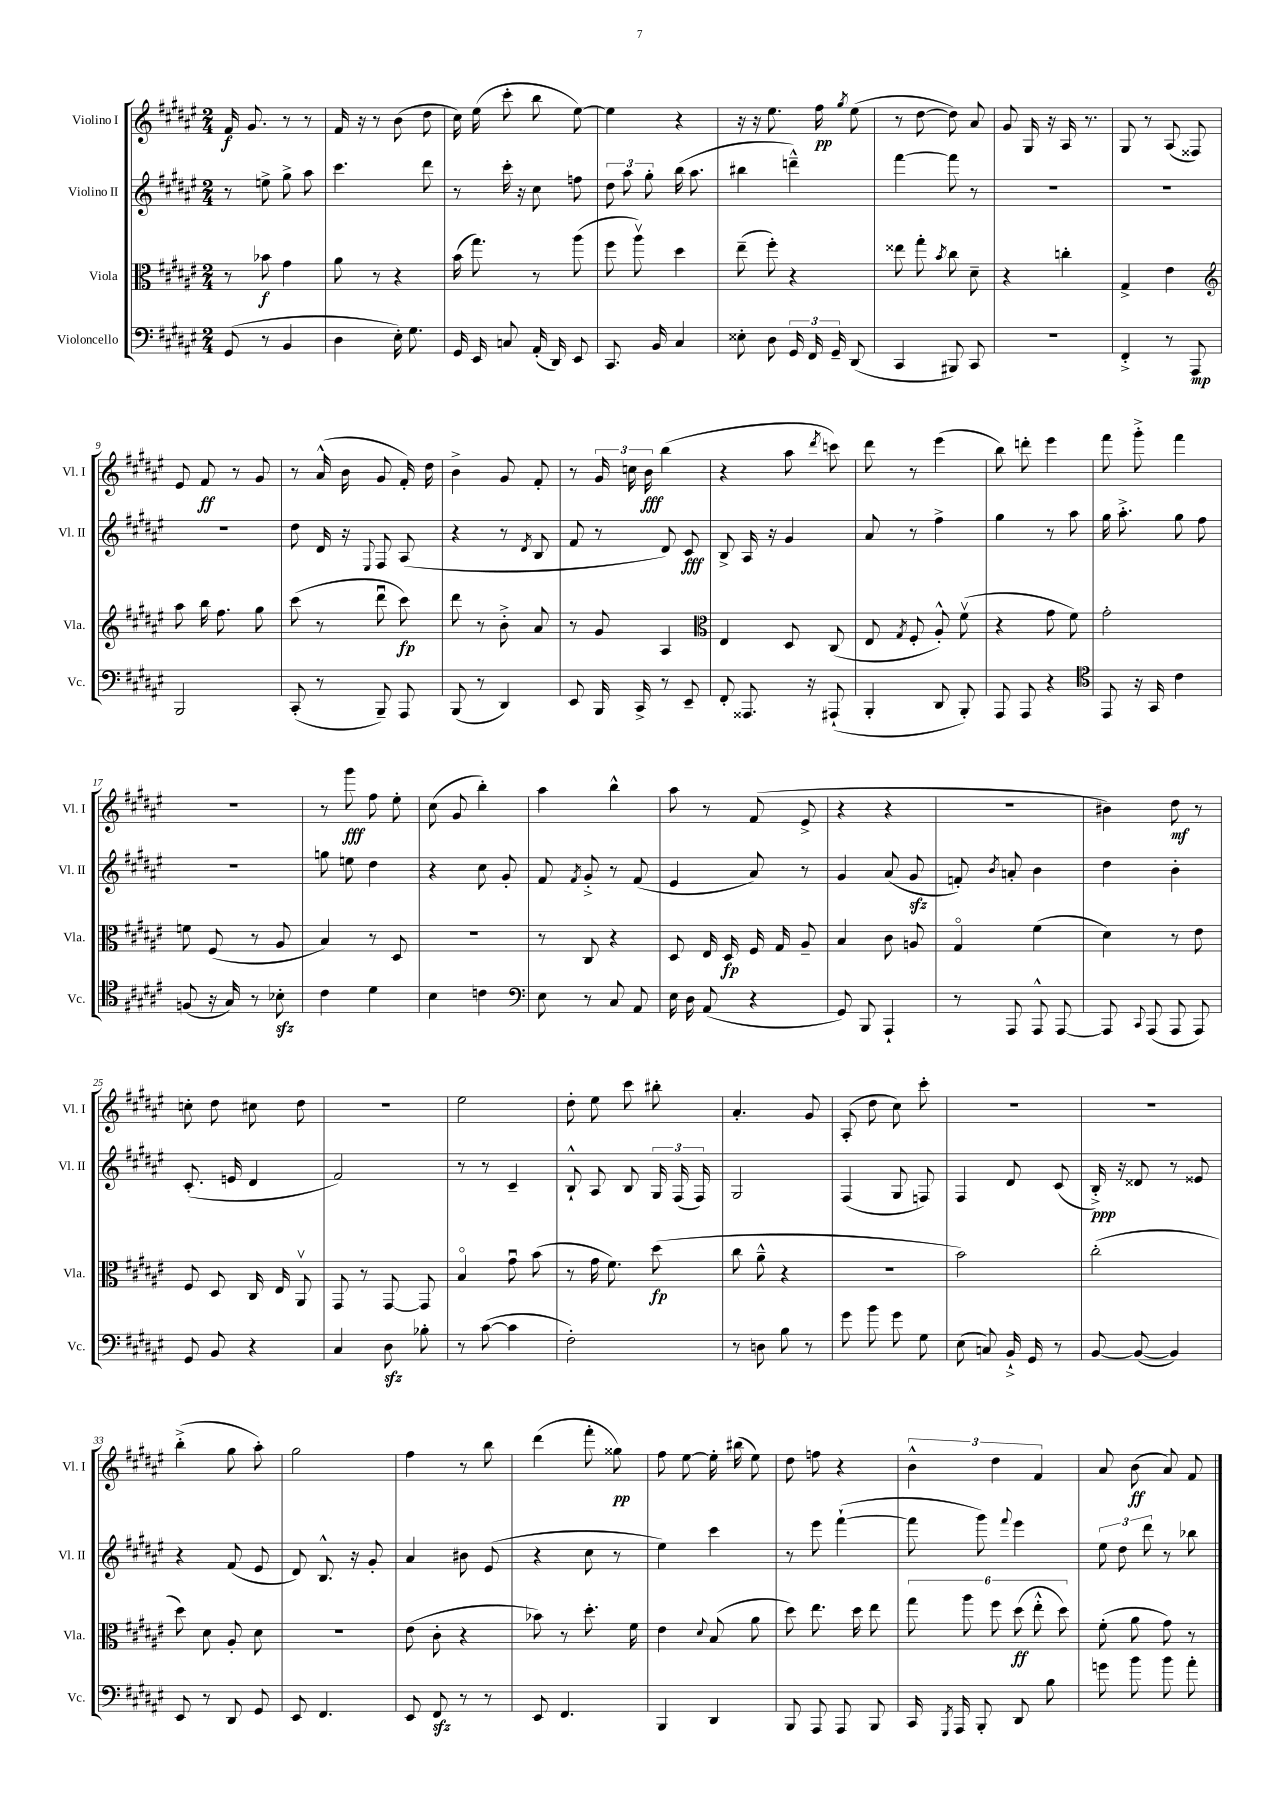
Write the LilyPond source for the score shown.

<<
\new StaffGroup <<
\new Staff = "s0" \with { instrumentName = "Violino I" shortInstrumentName = "Vl. I" } {
    \clef treble \key fis \major \numericTimeSignature \time 2/4
    \autoBeamOff fis'16\f gis'8. r8 r8 |
    fis'16 r16 r8 b'8( dis''8 |
    cis''16) eis''16( cis'''8-. b''8 eis''8~) |
    eis''4 r4 |
    r16 r16 eis''8. fis''16\pp \acciaccatura { gis''8 } eis''8( |
    r8 dis''8~ dis''8) ais'8 |
    gis'8 gis16 r16 ais16 r8. |
    gis8 r8 ais8( fisis8) |
    eis'8 fis'8\ff r8 gis'8 |
    r8 ais'16-^( b'16 gis'8 fis'16-.) dis''16 |
    b'4-> gis'8 fis'8-. |
    r8 \tuplet 3/2 { gis'16 c''16 b'16\fff } b''4( |
    r4 ais''8 \acciaccatura { dis'''8 } c'''8) |
    dis'''8 r8 eis'''4( |
    b''8) d'''8-. eis'''4 |
    fis'''8 gis'''8-.-> fis'''4 |
    R2 |
    r8 gis'''8\fff fis''8 eis''8-. |
    cis''8( gis'8 b''4-.) |
    ais''4 b''4-^ |
    ais''8 r8 fis'8( eis'8-> |
    r4 r4 |
    r2 |
    bis'4) dis''8\mf r8 |
    c''8-. dis''8 cis''8 dis''8 |
    r2 |
    eis''2 |
    dis''8-. eis''8 cis'''8 bis''8-. |
    ais'4.-. gis'8 |
    ais8-.( dis''8 cis''8) cis'''8-. |
    R2 |
    r2 |
    b''4-.->( gis''8 ais''8-.) |
    gis''2 |
    fis''4 r8 b''8 |
    dis'''4( fis'''8-. gisis''8\pp) |
    fis''8 eis''8~ eis''16-. bis''16( eis''8) |
    dis''8 f''8 r4 |
    \tuplet 3/2 { b'4-^ dis''4 fis'4 } |
    ais'8 b'8\ff( ais'8) fis'8 \bar "|." |
}
\new Staff = "s1" \with { instrumentName = "Violino II" shortInstrumentName = "Vl. II" } {
    \clef treble \key fis \major \numericTimeSignature \time 2/4
    \autoBeamOff r8 e''8-> gis''8-> ais''8 |
    cis'''4. dis'''8 |
    r8 cis'''16-. r16 cis''8 f''8 |
    \tuplet 3/2 { dis''8 ais''8 gis''8-. } b''16( ais''8. |
    bis''4 d'''4---^) |
    fis'''4~ fis'''8 r8 |
    R2 |
    R2 |
    R2 |
    dis''8 dis'16 r16 \appoggiatura { eis8 } fis8 ais8( |
    r4 r8 \acciaccatura { dis'8 } b8 |
    fis'8 r8 dis'8) cis'8\fff |
    b8-> ais16 r16 gis'4 |
    ais'8 r8 fis''4-> |
    gis''4 r8 ais''8 |
    gis''16 ais''8.-.-> gis''8 fis''8 |
    R2 |
    g''8 e''8 dis''4 |
    r4 cis''8 gis'8-. |
    fis'8 \acciaccatura { fis'8 } gis'8-.-> r8 fis'8( |
    eis'4 ais'8) r8 |
    gis'4 ais'8( gis'8\sfz |
    f'8-.) \acciaccatura { b'8 } a'8-. b'4 |
    dis''4 b'4-. |
    cis'8.-.( e'16 dis'4 |
    fis'2) |
    r8 r8 cis'4-- |
    b8-!-^ ais8 b8 \tuplet 3/2 { gis16 fis16( fis16) } |
    gis2 |
    fis4( gis8 f8) |
    fis4 dis'8 cis'8( |
    b16-.->\ppp) r16 disis'8 r8 eisis'8 |
    r4 fis'8( eis'8 |
    dis'8) b8.-^ r16 gis'8-. |
    ais'4 bis'8 eis'8( |
    r4 cis''8 r8 |
    eis''4) cis'''4 |
    r8 eis'''8 fis'''4~-!( |
    fis'''8 gis'''8) \appoggiatura { fis'''8 } eis'''4 |
    \tuplet 3/2 { eis''8 dis''8 dis'''8 } r8 bes''8 \bar "|." |
}
\new Staff = "s2" \with { instrumentName = "Viola" shortInstrumentName = "Vla." } {
    \clef alto \key fis \major \numericTimeSignature \time 2/4
    \autoBeamOff r8 bes'8\f gis'4 |
    ais'8 r8 r4 |
    b'16( gis''8.) r8 ais''8( |
    fis''8 ais''8\upbow) dis''4 |
    eis''8--( fis''8-.) r4 |
    eisis''8 gis''8-. \acciaccatura { b'8 } cis''8 dis'8-- |
    r4 c''4-. |
    gis4-> eis'4 |
    \clef treble ais''8 b''16 fis''8. gis''8 |
    cis'''8( r8 dis'''8\downbow cis'''8\fp) |
    dis'''8 r8 b'8-.-> ais'8 |
    r8 gis'8 ais4 |
    \clef alto eis4 dis8 cis8( |
    eis8 \acciaccatura { gis8 } fis8-. ais8-.-^) fis'8\upbow( |
    r4 gis'8 fis'8) |
    gis'2-. |
    f'8 fis8( r8 ais8 |
    b4) r8 dis8 |
    R2 |
    r8 cis8 r4 |
    dis8 eis16 dis16\fp fis16 gis16 ais8-- |
    b4 cis'8 a8 |
    gis4\flageolet fis'4( |
    dis'4) r8 eis'8 |
    fis8 dis8 cis16 eis16 ais,8\upbow |
    gis,8 r8 gis,8~ gis,8 |
    b4\flageolet gis'8\downbow b'8( |
    r8 gis'16 fis'8.) dis''8\fp( |
    cis''8 ais'8---^ r4 |
    R2 |
    b'2) |
    cis''2-.( |
    dis''8) dis'8 ais8-. dis'8 |
    r2 |
    eis'8( cis'8-. r4 |
    bes'8) r8 dis''8.-. fis'16 |
    eis'4 \appoggiatura { dis'8 } b8( ais'8 |
    dis''8) eis''8. dis''16 eis''8 |
    \tuplet 6/4 { gis''8 ais''8 fis''8 dis''8\ff( eis''8-.-^ dis''8) } |
    fis'8-.( ais'8 gis'8) r8 \bar "|." |
}
\new Staff = "s3" \with { instrumentName = "Violoncello" shortInstrumentName = "Vc." } {
    \clef bass \key fis \major \numericTimeSignature \time 2/4
    \autoBeamOff gis,8( r8 b,4 |
    dis4 eis16-.) gis8. |
    gis,16 eis,16 c8 ais,16-.( dis,16) eis,8 |
    cis,8. b,16 cis4 |
    eisis8-. dis8 \tuplet 3/2 { gis,16 fis,16 gis,16-- } dis,8( |
    cis,4 bis,,8) cis,8 |
    R2 |
    fis,4-.-> r8 ais,,8\mp |
    b,,2 |
    cis,8-.( r8 b,,8--) ais,,8 |
    b,,8( r8 dis,4) |
    eis,8 b,,16 cis,16-> r8 eis,8-- |
    fis,8-. aisis,,8. r16 ais,,8-!( |
    b,,4-. dis,8 b,,8-.) |
    ais,,8 ais,,8 r4 |
    \clef tenor eis,8 r16 gis,16 cis'4 |
    f8( r16 gis16) r8 bes8-.\sfz |
    cis'4 dis'4 |
    b4 c'4 |
    \clef bass eis8 r8 cis8 ais,8 |
    eis16 dis16 ais,8( r4 |
    gis,8) b,,8 ais,,4-! |
    r8 ais,,8 ais,,8-^ ais,,8~ |
    ais,,8 \appoggiatura { cis,8 } ais,,8( ais,,8 ais,,8) |
    gis,8 b,8 r4 |
    cis4 dis8\sfz bes8-. |
    r8 cis'8~( cis'4 |
    fis2-.) |
    r8 d8 b8 r8 |
    gis'8 b'8 gis'8 gis8 |
    eis8( c8) b,16-!-> gis,16 r8 |
    b,8~ b,8~( b,4) |
    eis,8 r8 dis,8 gis,8 |
    eis,8 fis,4. |
    eis,8 fis,8\sfz r8 r8 |
    eis,8 fis,4. |
    b,,4 dis,4 |
    b,,8 ais,,8 ais,,8 b,,8 |
    cis,16 \acciaccatura { gis,,8 } ais,,16 b,,8-. dis,8 b8 |
    g'8 b'8 b'8 ais'8-. \bar "|." |
}
>>
>>
